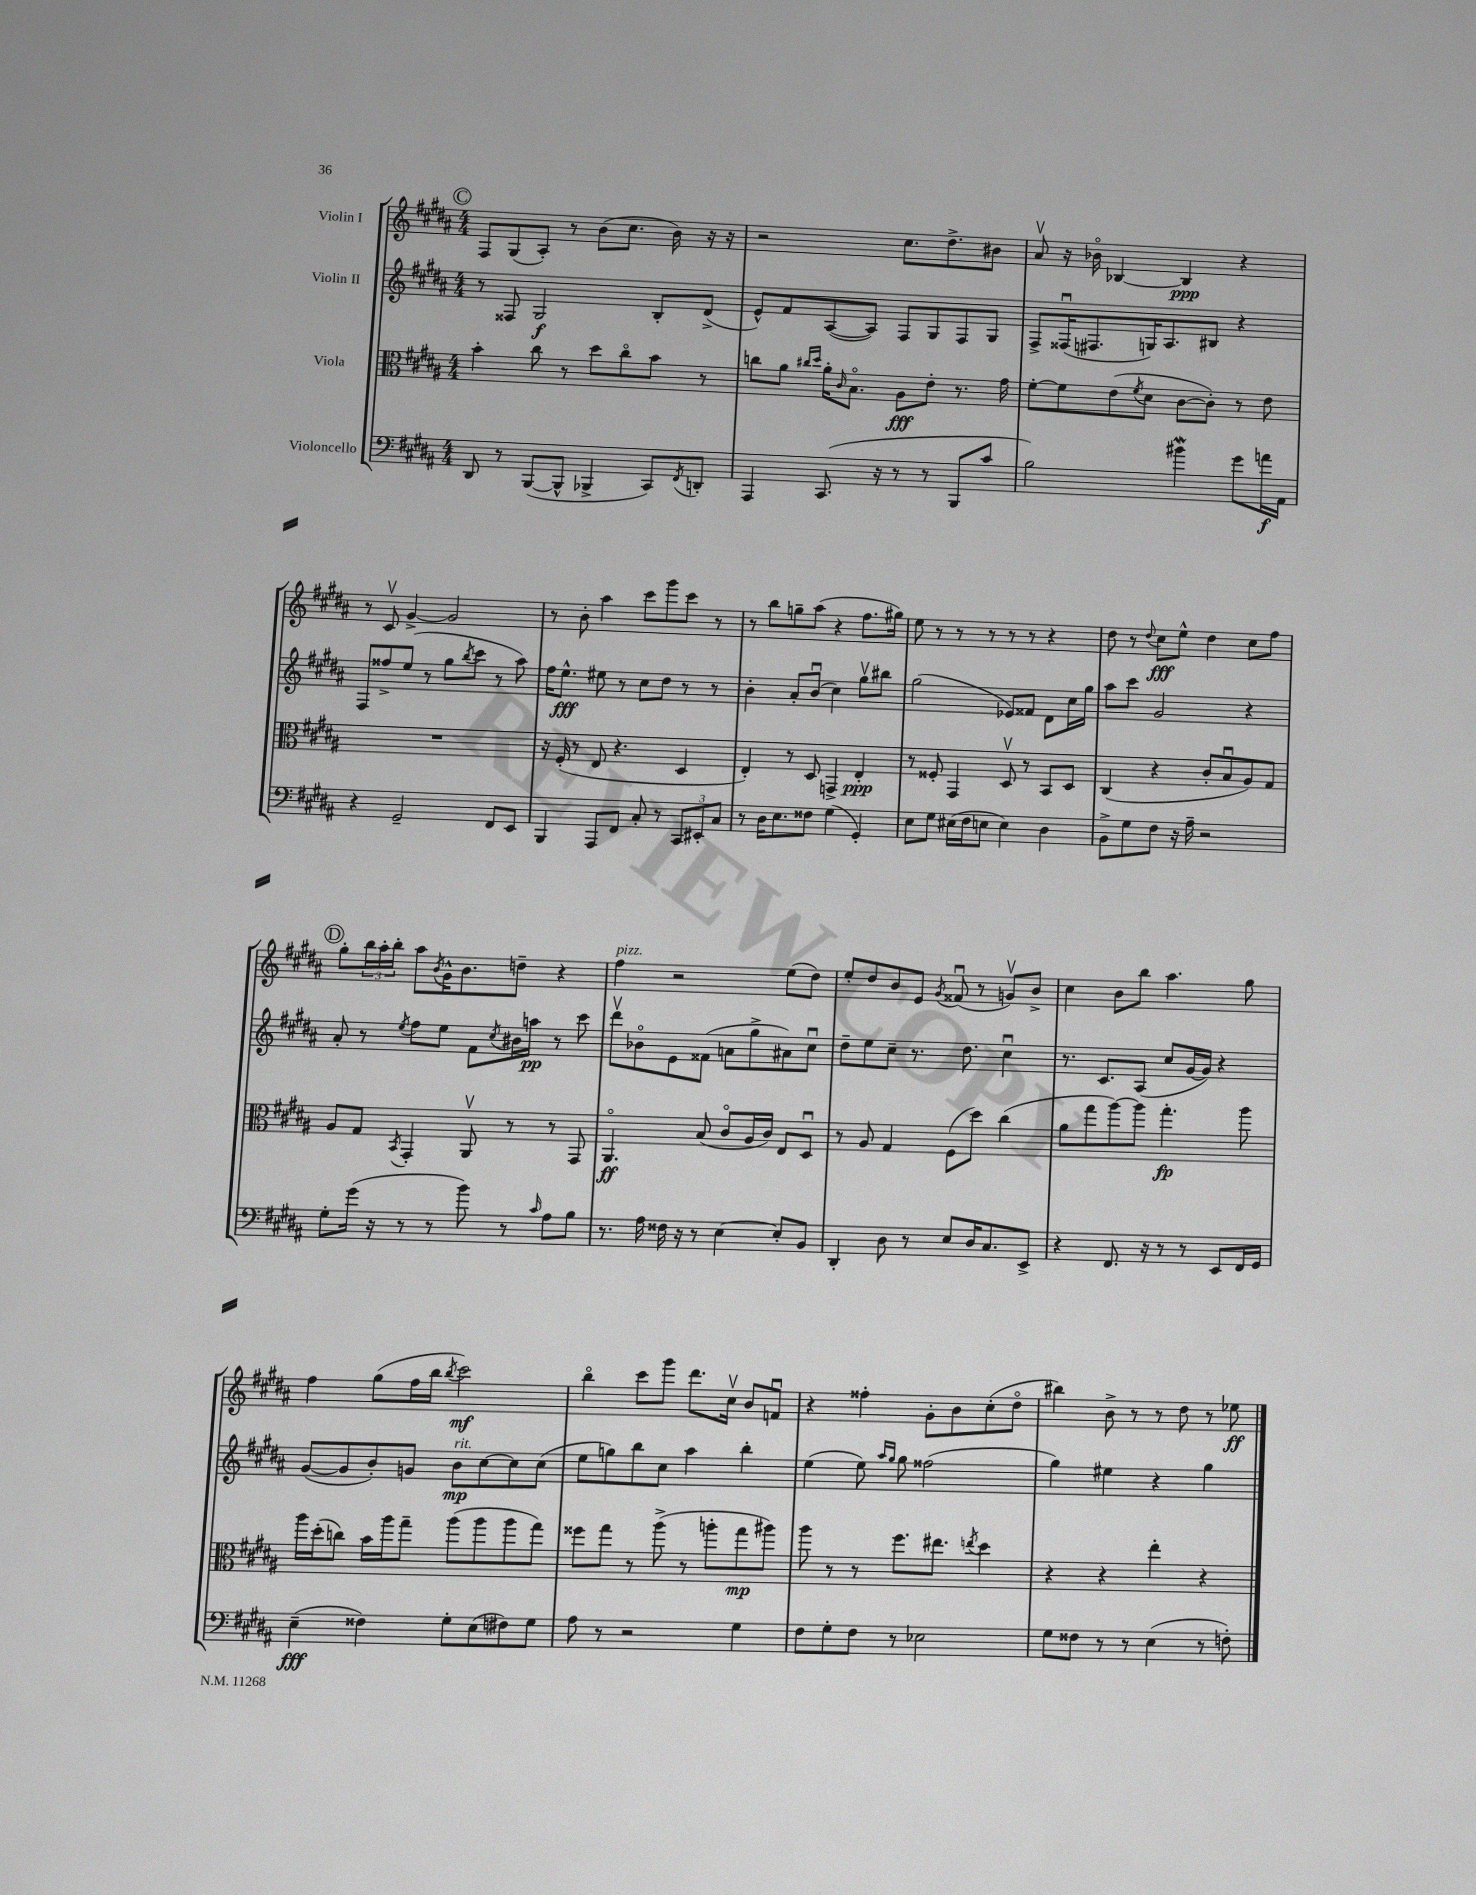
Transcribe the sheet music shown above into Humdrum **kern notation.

**kern	**kern	**kern	**kern
*staff4	*staff3	*staff2	*staff1
*clefF4	*clefC3	*clefG2	*clefG2
*k[f#c#g#d#a#]	*k[f#c#g#d#a#]	*k[f#c#g#d#a#]	*k[f#c#g#d#a#]
*M4/4	*M4/4	*M4/4	*M4/4
8DD#	4b'	8r	8F#
8r	.	8F##	(8G#
([8BBB	8cc#	2G#	8A#')
8BBB^^]	8r	.	8r
4BBB-^	8dd#	.	(8b
.	8cc#o	.	8.cc#
8CC#)	8b	8B'	.
.	.	.	16b)
8qFF#	.	.	.
8DD'	8r	(8d#^	16r
.	.	.	16r
=	=	=	=
4AAA#	8cc	8e^^)	2r
.	8a#	8f#	.
.	16qqcc#	.	.
.	16qqdd#	.	.
(8.CC#	16a#'	([8A#	.
.	16qqc#	.	.
.	8.Bo	.	.
.	.	8A#])	.
16r	.	.	.
8r	8A#	8F#	8.cc#
8r	8e'	8G#	.
.	.	.	8.dd#^
8BBB	8.r	8F#	.
8c#	.	8G#	8b#
.	16g#	.	.
=	=	=	=
2B)	[8f#'	8F#^	8a#v
.	8f#]	(16F##u	16r
.	.	8.F#	16b-o
.	(8e	.	[4B-
.	8qf#	.	.
.	8d#	16G)	.
.	.	8.A#	.
4b#	[8c#	.	4B-]
.	8c#'])	8B#	.
8g#	8r	4r	4r
16a	8e	.	.
16AA#	.	.	.
=	=	=	=
4r	1r	8F#	8r
.	.	8ff##^	8c#v
2GG#~	.	(8ee	[4g#^
.	.	8r	.
.	.	8gg#	2g#]
.	.	8qbb	.
.	.	8ccc#	.
8FF#	.	8r	.
8EE	.	8aa#)	.
=	=	=	=
4BBB	16r	16ff#	8r
.	(16F#'	8.ee^^	.
.	8r	.	8b'
8AAA#	8E	8ee#	4aa#
8FF#	4.r	8r	.
8C#'	.	8cc#	8ccc#
8r	.	8dd#	8ggg#
12CC#	4D#	8r	8ccc#
12EE#'	.	.	.
.	.	8r	8r
12C#	.	.	.
=	=	=	=
8r	4E')	4b'	8r
16D#	.	.	8bb
8.E	.	.	.
.	8r	8a#'	8gg~
8F##	8D#	(8bu	(8aa#
(4G#	4GG^	4cc#)	4r
4GG#')	4E'	8gg#v	8.ff#
.	.	8bb#	.
.	.	.	16gg#)
=	=	=	=
8E	8r	(2gg#	8ee
8G#	8F##'	.	8r
(16E#	4GG#	.	8r
16F#	.	.	.
8E	.	.	8r
4E)	8D#v	8e-)	8r
.	8r	8f##	8r
4D#	8BB	8d#	4r
.	8D#	16cc#	.
.	.	16gg#	.
=	=	=	=
8BB^	(4C#	8aa#	8dd#
8G#	.	8ccc#	8r
.	.	.	8qqdd#
8F#	4r	2g#	8cc#
16r	.	.	8ee^^
16A#~	.	.	.
2r	8c#'	.	4dd#
.	8Bu	.	.
.	8A#)	4r	8cc#
.	8G#	.	8ff#
=	=	=	=
8G#'	8A#	8a#'	8gg#'
(16g#	8G#	8r	24bb
.	.	.	24aa#'
16r	.	.	.
.	.	.	24bb'
.	8qBB	8qee	.
8r	4GG#'	8ff#	8aa#
.	.	.	8qb
8r	.	8ee	16g#^^
.	.	.	8.b
8b)	8AA#v	8f#	.
.	.	8qcc#	.
8r	8r	16b#	8dd~
.	.	16aa	.
16qqc#	.	.	.
8A#	8r	8r	4r
8B	8GG#	8ccc#	.
=	=	=	=
8.r	4.AA#o	8ddd#v	4ff#
.	.	8b-o	.
16A#	.	.	.
16F##	.	8e	2r
16r	.	.	.
8r	(8B	(8f##	.
[4E	8c#o	8a	.
.	16A#	8gg#^	.
.	16c#)	.	.
8E']	8E	8a#)	(8ee
8BB	8D#u	8cc#u	8dd#)
=	=	=	=
4DD#'	8r	8dd#~	8ee'
.	8A#	8ee	8dd#
8D#	4G#	8cc#~	8b
8r	.	8.r	8e
.	.	.	8qg#
8E	(8F#	.	(8f##u
.	.	8.dd#	.
16D#	8dd#)	.	8r
8.C#	.	.	.
.	(4cc#	4cc#u	8gv)
8EE^	.	.	8b^
=	=	=	=
4r	8a#	8.r	4cc#
.	8gg#	.	.
.	.	8.c#	.
8.FF#	[8aa#)	.	8b
.	8aa#]	(8A#	8bb
16r	.	.	.
8r	4.gg#'	8cc#	4.aa#
8r	.	[16g#	.
.	.	16g#])	.
8EE	.	4r	.
16FF#	8aa#	.	8gg#
16GG#	.	.	.
=	=	=	=
(4E~	16aa#	([8g#	4ff#
.	(16dd#'	.	.
.	8cc)	8g#]	.
4F##)	16b	8b')	(8gg#
.	16aa#	.	.
.	8gg#~	8g	16ff#
.	.	.	16bb
.	.	.	8qbb
8G#'	(8aa#	8b	2ccc#)
(8E	8aa#	[8cc#	.
8F#)	8aa#	8cc#]	.
8G#	8gg#)	(8cc#	.
=	=	=	=
8A#	8ff##	8ee	4bbo
8r	8gg#	8gg)	.
2r	8r	8bb	8ccc#
.	(8aa#^	8cc#	8ggg#
.	8r	4aa#	8.ddd#
.	8aa'	.	.
.	.	.	16cc#v
4G#	8gg#	4bb'	8b
.	8aa#)	.	8fu
=	=	=	=
8F#	8aa#	(4ee	4r
8G#'	8r	.	.
8F#	8r	8ee)	4ff##'
.	.	16qqaa#	.
.	.	16qqgg#	.
8r	8.ff#	8gg#	.
2E-	.	(2ff##	8g#'
.	8.ee#	.	.
.	.	.	8b
.	8qee	.	.
.	4dd#	.	(8cc#'
.	.	.	8dd#o
=	=	=	=
8G#	4r	4gg#)	4bb#)
8F##	.	.	.
8r	4r	4ee#	8b^
8r	.	.	8r
(4E	4ee'	4r	8r
.	.	.	8dd#
8r	4r	4gg#	8r
8F')	.	.	8ee-
==	==	==	==
*-	*-	*-	*-
